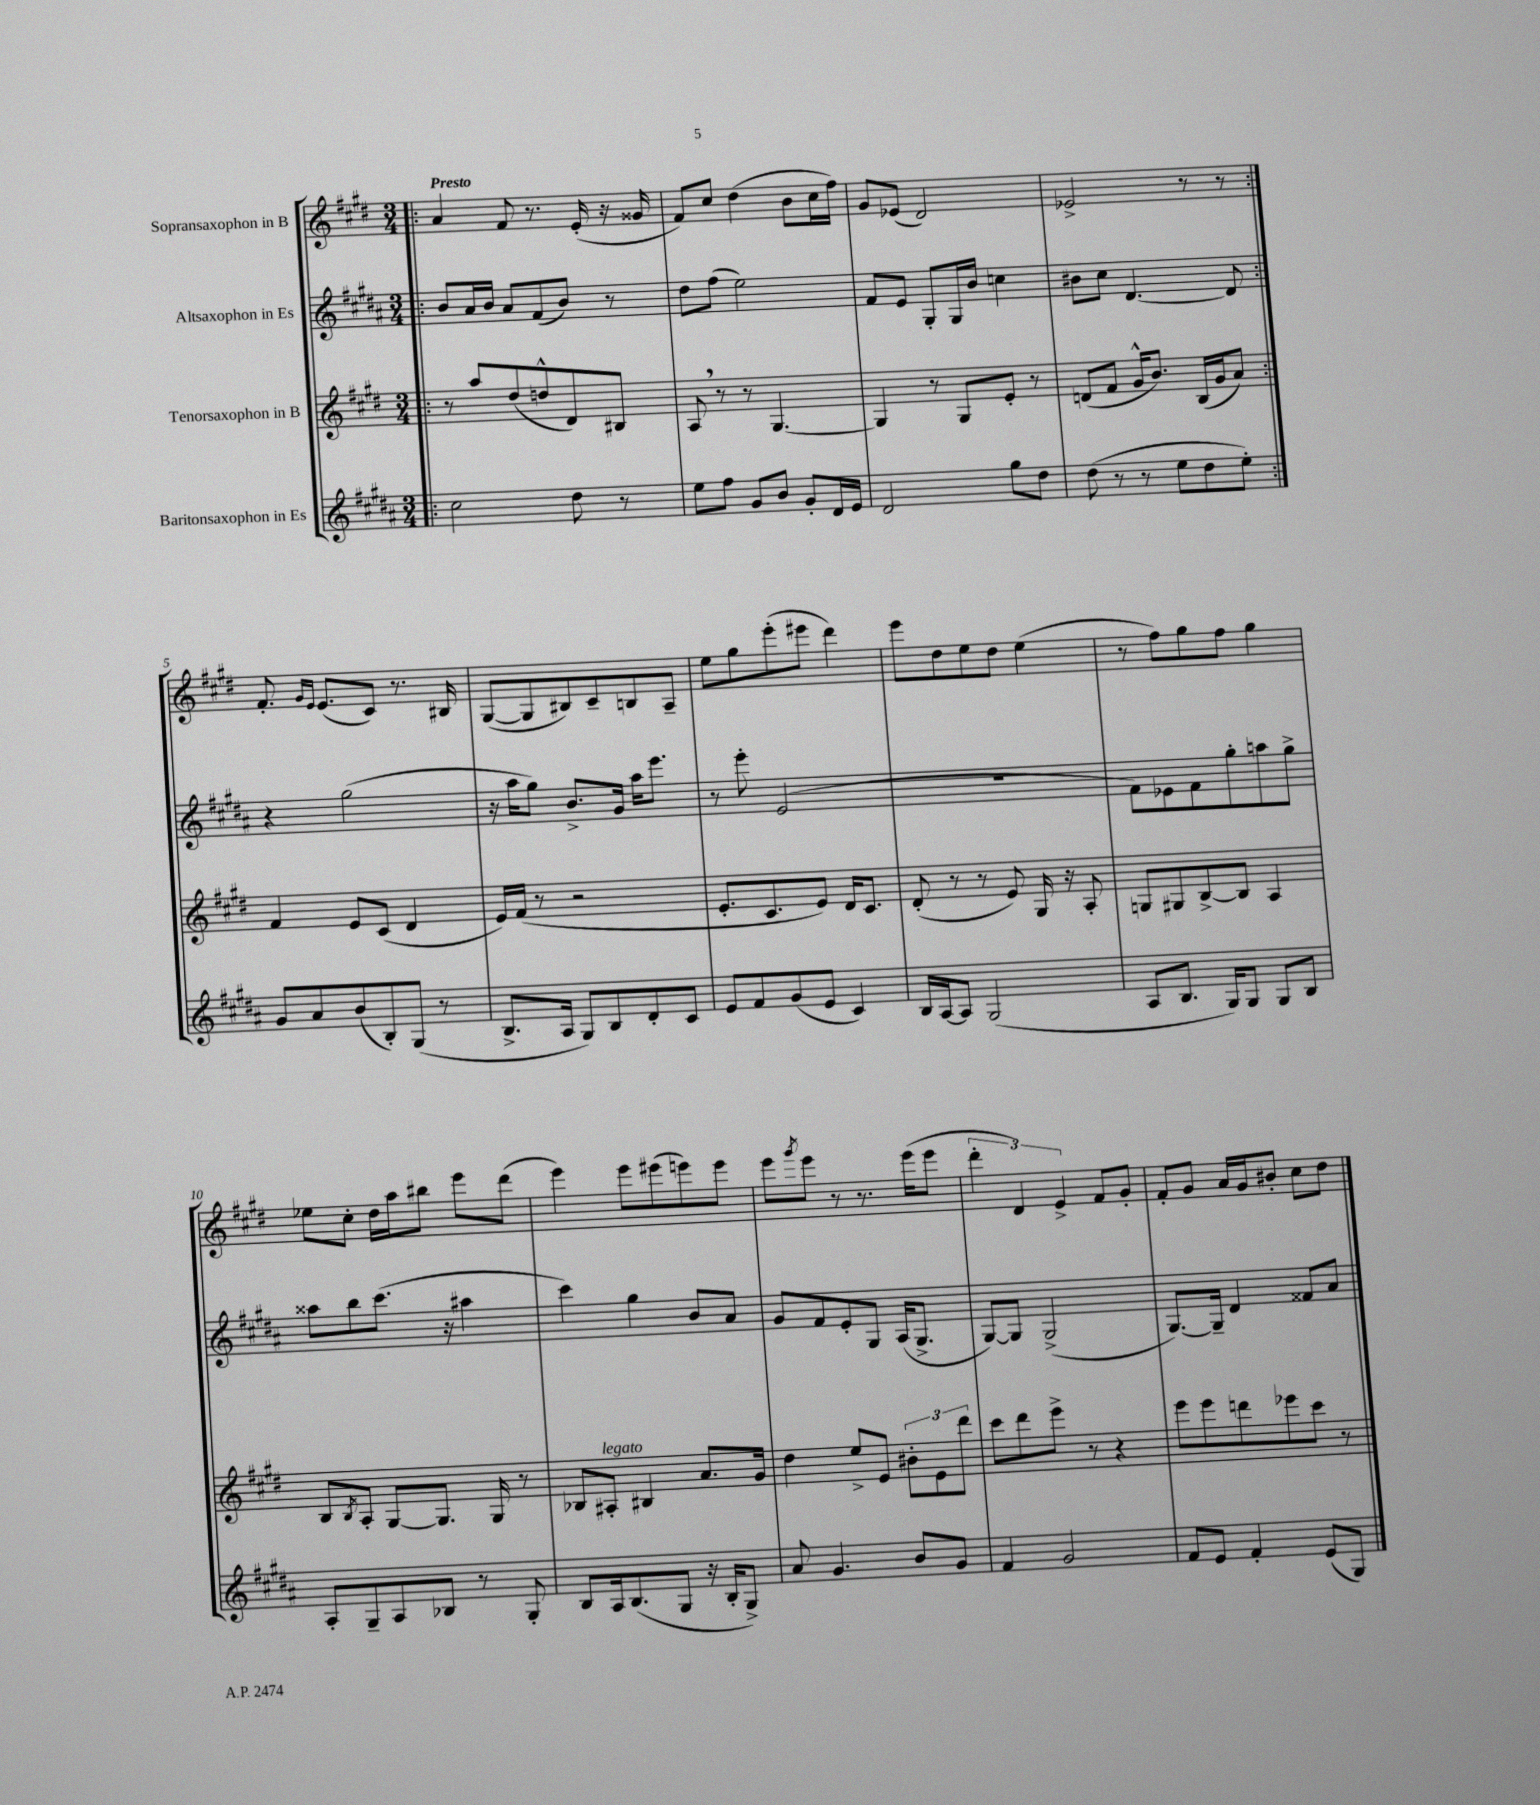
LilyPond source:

<<
\new StaffGroup <<
\new Staff = "s0" \with { instrumentName = "Sopransaxophon in B" } {
    \clef treble \key e \major \numericTimeSignature \time 3/4 \tempo "Presto"
    \repeat volta 2 { \bar ".|:" a'4 fis'8 r8. e'16-.( r16 gisis'16 |
    fis'8) cis''8 dis''4( b'8 cis''16 fis''16) |
    gis'8 ees'8( dis'2) |
    ees'2-> r8 r8 | }
    fis'8.-. \grace { gis'16 e'16 } e'8.( cis'8) r8. bis16 |
    gis8~( gis8 bis8) cis'8-- b8 a8-- |
    e''8 gis''8 e'''8-.( eis'''8 dis'''4) |
    e'''8 dis''8 e''8 dis''8 e''4( |
    r8 fis''8) gis''8 fis''8 gis''4 |
    ees''8 cis''8-. dis''16 a''16 bis''8 e'''8 dis'''8( |
    e'''4) e'''8 eis'''8( e'''8) e'''8 |
    e'''8 \acciaccatura { gis'''8 } e'''8 r8 r8. e'''16( e'''8 |
    \tuplet 3/2 { dis'''4-. dis'4) e'4-> } fis'8 gis'8-. |
    fis'8-. gis'8 a'16 gis'16 bis'8-. cis''8 dis''8 \bar "|." |
}
\new Staff = "s1" \with { instrumentName = "Altsaxophon in Es" } {
    \clef treble \key b \major \numericTimeSignature \time 3/4
    \repeat volta 2 { \bar ".|:" b'8 ais'16 b'16 ais'8 fis'8( b'8) r8 |
    dis''8 fis''8( e''2) |
    fis'8 e'8 gis8-. gis16 b'16 c''4 |
    bis'8 cis''8 dis'4.~ dis'8 | }
    r4 gis''2( |
    r16 ais''16 gis''8) b'8.-> gis'16 ais''16 e'''8. |
    r8 e'''8-. e'2( |
    R2. |
    fis'8) ees'8 fis'8 gis''8-. a''8 gis''8-> |
    aisis''8 b''8 cis'''8.( r16 ais''4 |
    cis'''4) gis''4 b'8 ais'8 |
    gis'8 fis'8 e'8-. gis8 ais16( gis8.-> |
    gis8~) gis8 gis2->( |
    gis8.~) gis16-- dis'4 fisis'8 ais'8 \bar "|." |
}
\new Staff = "s2" \with { instrumentName = "Tenorsaxophon in B" } {
    \clef treble \key e \major \numericTimeSignature \time 3/4
    \repeat volta 2 { \bar ".|:" r8 a''8 dis''8( d''8-^ dis'8) bis8 |
    a8 \breathe r8 r8 gis4.~ |
    gis4 r8 gis8 e'8-. r8 |
    d'8( fis'8 gis'16-^ b'8.) b16( gis'16 a'8) | }
    fis'4 e'8 cis'8( dis'4 |
    e'16) fis'16( r8 r2 |
    e'8.-. cis'8. e'8) dis'16 cis'8. |
    dis'8-.( r8 r8 e'8) gis16 r16 a8-. |
    g8 gis8 b8~-> b8 a4 |
    b8 \acciaccatura { b8 } a8-. gis8~ gis8. gis16 r8 |
    bes8 ais8-.^\markup { \italic "legato" } bis4 a'8. gis'16 |
    dis''4 e''8-> e'8 \tuplet 3/2 { bis'8-. e'8 dis'''8 } |
    cis'''8 dis'''8 e'''8-> r8 r4 |
    e'''8 e'''8 d'''8 ees'''8 cis'''8 r8 \bar "|." |
}
\new Staff = "s3" \with { instrumentName = "Baritonsaxophon in Es" } {
    \clef treble \key b \major \numericTimeSignature \time 3/4
    \repeat volta 2 { \bar ".|:" cis''2 dis''8 r8 |
    e''8 fis''8 gis'8 b'8 gis'8-. dis'16 e'16 |
    dis'2 gis''8 dis''8 |
    dis''8( r8 r8 e''8 dis''8 e''8-.) | }
    gis'8 ais'8 b'8( b8-.) gis8( r8 |
    b8.-> ais16 gis8) b8 dis'8-. cis'8 |
    e'8 fis'8 gis'8( e'8 cis'4) |
    b16 ais16~ ais8 gis2( |
    ais8 b8. gis16) gis8 gis8 b8 |
    ais8-. gis8-- ais8 bes8 r8 gis8-. |
    b8 ais16 b8.( gis8 r16 b16-. gis8->) |
    ais'8 gis'4. b'8 gis'8 |
    fis'4 gis'2 |
    fis'8 e'8 fis'4-. e'8( gis8) \bar "|." |
}
>>
>>
